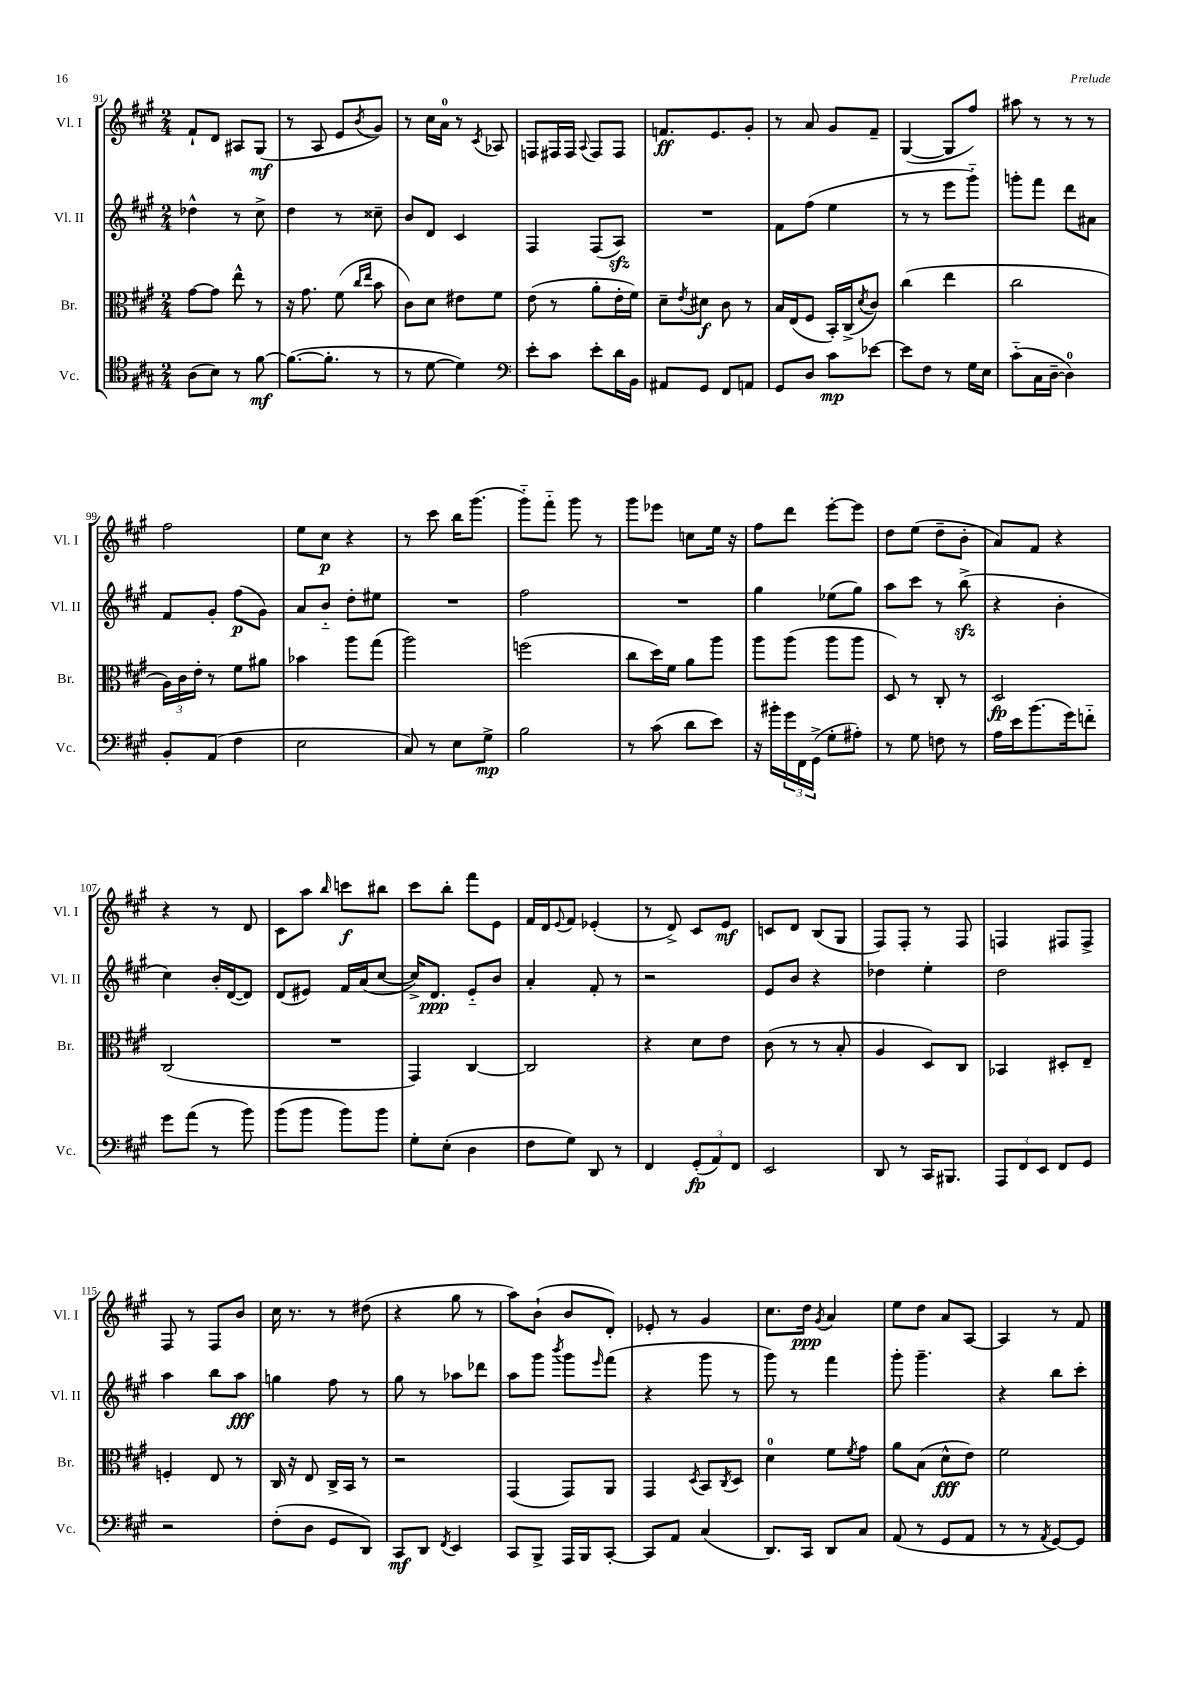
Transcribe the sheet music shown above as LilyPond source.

<<
\new StaffGroup <<
\new Staff = "s0" \with { instrumentName = "Vl. I" shortInstrumentName = "Vl. I" } {
    \clef treble \key a \major \numericTimeSignature \time 2/4
    fis'8-! d'8 ais8 gis8\mf( |
    r8 a8 e'8 \acciaccatura { b'8 } gis'8) |
    r8 cis''16 a'16-0 r8 \acciaccatura { cis'8 } aes8 |
    f8 fis16 fis16 \appoggiatura { a8 } fis8 fis8 |
    f'8.\ff e'8. gis'8-. |
    r8 a'8 gis'8 fis'8-- |
    gis4~( gis8 fis''8) |
    ais''8 r8 r8 r8 |
    fis''2 |
    e''8 cis''8\p r4 |
    r8 cis'''8 b''16 gis'''8.( |
    gis'''8-_) fis'''8-_ gis'''8 r8 |
    gis'''8 ees'''8 c''8 e''16 r16 |
    fis''8 d'''8 e'''8~-. e'''8 |
    d''8 e''8( d''8-- b'8-. |
    a'8) fis'8 r4 |
    r4 r8 d'8 |
    cis'8 a''8 \grace { b''16 } c'''8\f bis''8 |
    cis'''8 b''8-. fis'''8 e'8 |
    fis'16 d'16 \appoggiatura { e'8 } fis'8 ees'4-.( |
    r8 d'8->) cis'8 e'8\mf |
    c'8 d'8 b8( gis8 |
    fis8) fis8-. r8 fis8 |
    f4 fis8 fis8-> |
    fis8 r8 fis8 b'8 |
    cis''16 r8. r8 dis''8( |
    r4 gis''8 r8 |
    a''8) b'8-!( b'8 d'8-.) |
    ees'8-. r8 gis'4 |
    cis''8. d''16\ppp \acciaccatura { gis'8 } a'4 |
    e''8 d''8 a'8 a8~ |
    a4 r8 fis'8 \bar "|." |
}
\new Staff = "s1" \with { instrumentName = "Vl. II" shortInstrumentName = "Vl. II" } {
    \clef treble \key a \major \numericTimeSignature \time 2/4
    des''4-^ r8 cis''8-> |
    d''4 r8 cisis''8-- |
    b'8 d'8 cis'4 |
    fis4 fis8( a8\sfz) |
    R2 |
    fis'8 fis''8( e''4 |
    r8 r8 e'''8 gis'''8-_) |
    g'''8-. fis'''8 d'''8 ais'8 |
    fis'8 gis'8-. fis''8\p( gis'8) |
    a'8 b'8-_ d''8-. eis''8 |
    R2 |
    fis''2 |
    R2 |
    gis''4 ees''8( gis''8) |
    a''8 cis'''8 r8 b''8->\sfz( |
    r4 b'4-. |
    cis''4) b'16-. d'16~( d'8) |
    d'8( eis'8) fis'16 a'16( cis''8~ |
    cis''16->) d'8.\ppp e'8-_ b'8 |
    a'4-. fis'8-. r8 |
    r2 |
    e'8 b'8 r4 |
    des''4 e''4-. |
    d''2 |
    a''4 b''8 a''8\fff |
    g''4 fis''8 r8 |
    gis''8 r8 aes''8 des'''8 |
    a''8 gis'''8 \acciaccatura { b'''8 } gis'''8 \grace { e'''16 } fis'''8( |
    r4 gis'''8 r8 |
    gis'''8) r8 fis'''4 |
    gis'''8-. gis'''4.-- |
    r4 b''8 cis'''8-. \bar "|." |
}
\new Staff = "s2" \with { instrumentName = "Br." shortInstrumentName = "Br." } {
    \clef alto \key a \major \numericTimeSignature \time 2/4
    gis'8~ gis'8 e''8-^ r8 |
    r16 gis'8. fis'8( \grace { cis''16 e''16 } b'8 |
    cis'8) d'8 eis'8 fis'8 |
    e'8( r8 a'8-. e'16-. fis'16) |
    d'8-- \acciaccatura { e'8 } dis'8\f cis'8 r8 |
    b16 e16( fis8 b,16-.) cis16->( \acciaccatura { d'8 } cis'8) |
    cis''4( e''4 |
    cis''2 |
    \tuplet 3/2 { a16) cis'16 e'16-. } r8 fis'8 ais'8 |
    bes'4 a''8 gis''8( |
    a''2) |
    f''2( |
    cis''8 d''16) fis'16 a'8 a''8 |
    a''8 a''8( a''8 a''8 |
    d8) r8 cis8-. r8 |
    d2\fp |
    cis2( |
    R2 |
    gis,4) cis4~ |
    cis2 |
    r4 d'8 e'8 |
    cis'8( r8 r8 b8-. |
    a4 d8) cis8 |
    bes,4 dis8-. e8-- |
    f4-. e8 r8 |
    cis16 r16 e8 cis16-> b,16 r8 |
    r2 |
    gis,4( gis,8) a,8 |
    gis,4 \acciaccatura { d8 } b,8 \acciaccatura { cis8 } d8 |
    d'4-0 fis'8 \acciaccatura { fis'8 } gis'8 |
    a'8 b8( d'8-^\fff e'8) |
    fis'2 \bar "|." |
}
\new Staff = "s3" \with { instrumentName = "Vc." shortInstrumentName = "Vc." } {
    \clef tenor \key a \major \numericTimeSignature \time 2/4
    a8( b8) r8 fis'8~\mf |
    fis'8.~( fis'8.-. r8 |
    r8 d'8~ d'4) |
    \clef bass e'8-. cis'8 e'8-. d'16 b,16 |
    ais,8 gis,8 fis,8 a,8 |
    gis,8 d8 cis'8\mp ees'8~ |
    ees'8 fis8 r8 gis16 e16 |
    cis'8-_( cis16 d16~-- d4-0) |
    b,8-. a,8( fis4 |
    e2 |
    cis8) r8 e8 gis8->\mp |
    b2 |
    r8 cis'8( d'8 e'8) |
    r16 bis'16-. \tuplet 3/2 { gis'16 fis,16 gis,16->( } gis8-. ais8-.) |
    r8 gis8 f8 r8 |
    a16 e'16 b'8.( gis'16) f'8-_ |
    gis'8 a'8( r8 b'8) |
    b'8( b'8 b'8) b'8 |
    gis8-. e8-.( d4 |
    fis8 gis8) d,8 r8 |
    fis,4 \tuplet 3/2 { gis,8-.\fp( a,8) fis,8 } |
    e,2 |
    d,8 r8 cis,16 bis,,8. |
    \tuplet 3/2 { a,,8 fis,8 e,8 } fis,8 gis,8 |
    r2 |
    fis8-.( d8 gis,8 d,8) |
    cis,8\mf d,8 \acciaccatura { fis,8 } e,4 |
    cis,8 b,,8-> a,,16 b,,16 cis,8~-. |
    cis,8 a,8 cis4( |
    d,8.) cis,16 d,8 cis8 |
    a,8( r8 gis,8 a,8 |
    r8 r8 \acciaccatura { a,8 } gis,8~) gis,8 \bar "|." |
}
>>
>>
\layout { \context { \Score currentBarNumber = #91 } }
